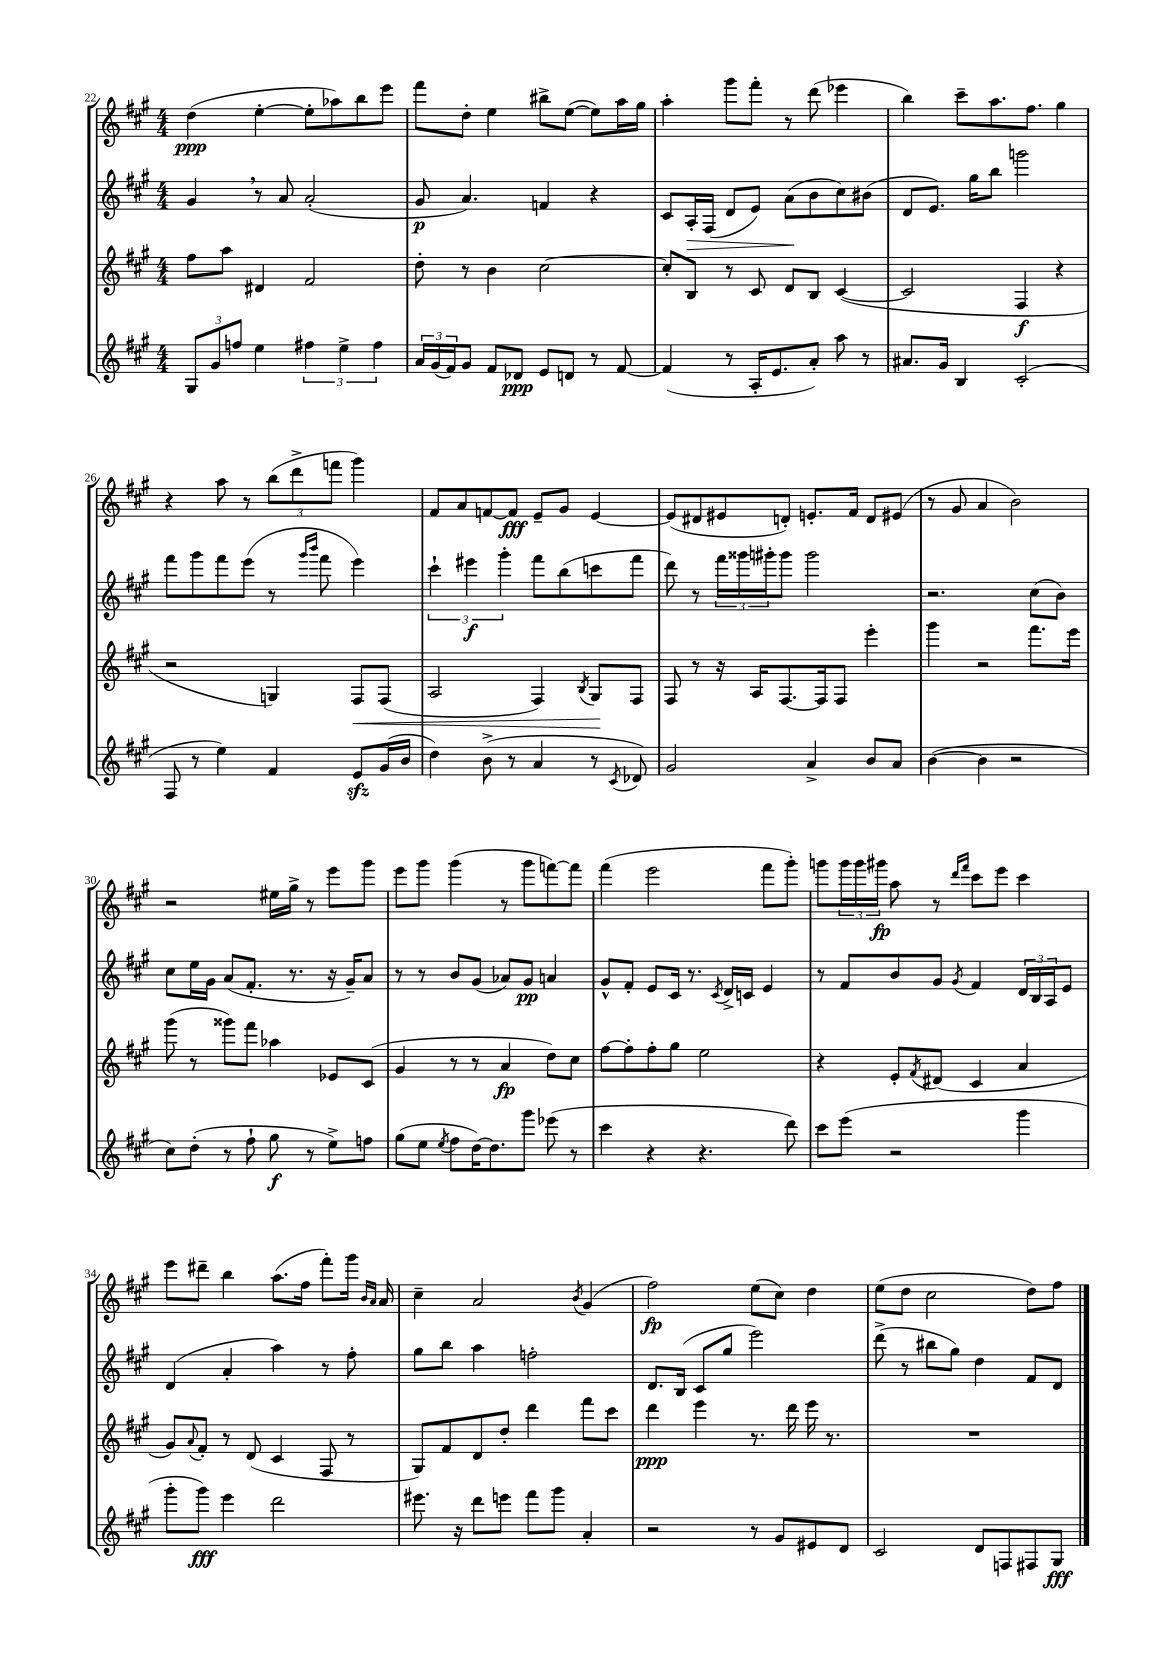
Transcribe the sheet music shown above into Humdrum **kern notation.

**kern	**kern	**kern	**kern
*staff4	*staff3	*staff2	*staff1
*clefG2	*clefG2	*clefG2	*clefG2
*k[f#c#g#]	*k[f#c#g#]	*k[f#c#g#]	*k[f#c#g#]
*M4/4	*M4/4	*M4/4	*M4/4
12G#/L	8ff#\L	4g#/	(4dd\
12g#/	.	.	.
.	8aa\J	.	.
12ff/J	.	.	.
4ee\	4d#/	8r	[4ee'\
.	.	8a/	.
6ff#\	2f#/	(2a'/	8ee'\]L
.	.	.	8aa-\)
6ee^\	.	.	.
.	.	.	8bb\
6ff#\	.	.	.
.	.	.	8eee\J
=	=	=	=
24a/LL	8dd'\	8g#/	8fff#\L
(24g#/	.	.	.
24f#/J)	.	.	.
8g#/J	8r	4.a/)	8dd'\J
8f#/L	4b\	.	4ee\
8d-/J	.	.	.
8e/L	[2cc#\	4f/	8bb#^\L
8d/J	.	.	([8ee\J
8r	.	4r	8ee\]L)
[8f#/	.	.	16aa\L
.	.	.	16gg#\JJ
=	=	=	=
(4f#/]	8cc#'/]L	8c#/L	4aa'\
.	8B/J	16A'/L	.
.	.	(16F#/JJ	.
8r	8r	8d/L	8ggg#\L
16A'/LK	8c#/	8e/J)	8fff#'\J
8.e/	.	.	.
.	8d/L	(8a\L	8r
8a'/J)	8B/J	8b\	(8ddd\
8aa\	([4c#/	8cc#\)	4eee-\
8r	.	(8b#\J	.
=	=	=	=
8.a#/L	2c#/]	8d/L	4bb\)
.	.	8.e/J)	.
16g#/Jk	.	.	.
4B/	.	.	8ccc#~\L
.	.	16gg#\LK	.
.	.	8bb\J	8.aa\
(2c#'/	4F#/	2ggg\	.
.	.	.	8.ff#\J
.	4r	.	4gg#\
=	=	=	=
8F#/	2r	8fff#\L	4r
8r	.	8ggg#\	.
4ee\)	.	8fff#\	8aa\
.	.	(8eee\J	8r
4f#/	4G/)	8r	(12bb\L
.	.	.	12ddd^\
.	.	16qqggg#/LL	.
.	.	16qqbbb/JJ	.
.	.	8fff#\	.
.	.	.	12fff\J
8e/L	8F#/L	4eee\)	4ggg#\)
(16g#/L	(8F#/J	.	.
16b/JJ	.	.	.
=	=	=	=
4dd\)	2A/	6ccc#`\	8f#/L
.	.	.	8a/
.	.	6eee#\	.
(8b^\	.	.	[8f/
.	.	6ggg#'\	.
8r	.	.	8f/]J
4a/	4F#/)	8fff#\L	8e~/L
.	.	(8bb\	8g#/J
.	8qB/	.	.
8r	8G#/L	8ccc\	[4e/
8qc#/	.	.	.
8d-/)	8F#/J	8fff#\J	.
=	=	=	=
2g#/	8F#/	8ddd\)	(8e/]L
.	8r	8r	8d#/
.	16r	24fff#\LL	8e#/
.	.	24ggg##\	.
.	16A/LK	.	.
.	.	24ggg#'\J	.
.	[8.F#/	8ggg#\J	8d'/J)
4a^/	.	2ggg#\	8.e'/L
.	16F#/]k	.	.
.	8F#/J	.	.
.	.	.	16f#/Jk
8b/L	4eee'\	.	8d/L
8a/J	.	.	(8e#/J
=	=	=	=
([4b\	4ggg#\	2.r	8r
.	.	.	8g#/
4b\]	2r	.	4a/
2r	.	.	2b\)
.	8.fff#\L	(8cc#\L	.
.	.	8b\J)	.
.	16eee\Jk	.	.
=	=	=	=
8cc#\L)	(8ggg#\	8cc#\L	2r
(8dd'\J	8r	16ee\L	.
.	.	16g#\JJ	.
8r	8ggg##\L)	(8a/L	.
8ff#`\	8fff#\J	8.f#'/J	.
8gg#\	4aa-\	.	16ee#\LL
.	.	8.r	16gg#^\JJ
8r	.	.	8r
8ee^\L)	8e-/L	16r	8eee\L
.	.	16g#~/LK)	.
8ff\J	(8c#/J	8a/J	8ggg#\J
=	=	=	=
(8gg#\L	4g#/	8r	8eee\L
8ee\J	.	8r	8ggg#\J
8qee/	.	.	.
8ff#\L	8r	8b/L	(4ggg#\
[16dd\K)	8r	(8g#/J	.
8.dd\]	.	.	.
.	4a/	8a-/L)	8r
8ggg#\J	.	8g#/J	8ggg#\L
(8eee-\	8dd\L)	4a/	[8fff\)
8r	8cc#\J	.	8fff\]J
=	=	=	=
4ccc#\	[8ff#\L	8g#^^/L	(4fff#\
.	8ff#'\]	8f#'/J	.
4r	8ff#'\	8e/L	2eee\
.	8gg#\J	16c#/Jk	.
.	.	8.r	.
4.r	2ee\	.	.
.	.	8qc#/	.
.	.	16d^/LL	.
.	.	16c/JJ	.
.	.	4e/	8fff#\L
8ddd\)	.	.	8ggg#'\J)
=	=	=	=
8ccc#\L	4r	8r	8ggg\L
(8eee\J	.	8f#/L	24ggg\L
.	.	.	24ggg\
.	.	.	24ggg#\JJ
2r	8e'/L	8b/	8aa\
.	8qf#/	.	.
.	(8d#/J	8g#/J	8r
.	.	.	16qqddd/LL
.	.	8qg#/	16qqfff#/JJ
.	4c#/	4f#/	8ccc#\L
.	.	.	8eee\J
4ggg#\	4a/	24d/LL	4ccc#\
.	.	24B/	.
.	.	24A/J	.
.	.	8e/J	.
=	=	=	=
8ggg#'\L	8g#/L)	(4d/	8eee\L
.	8qqa/	.	.
8ggg#\J)	8f#'/J	.	8ddd#~\J
4eee\	8r	4a'/	4bb\
.	(8d/	.	.
2ddd\	4c#/	4aa\)	(8.aa\L
.	.	.	16ff#\Jk
.	8F#/	8r	8fff#'\L)
.	8r	8ff#'\	16ggg#\Jk
.	.	.	16qqb/LL
.	.	.	16qqa/JJ
.	.	.	16a/
=	=	=	=
8.eee#\	8G#/L)	8gg#\L	4cc#~\
.	8f#/	8bb\J	.
16r	.	.	.
8ddd\L	8d/	4aa\	2a/
8eee\J	8dd'/J	.	.
8fff#\L	4ddd\	2ff'\	.
8ggg#\J	.	.	.
.	.	.	8qb/
4a'/	8fff#\L	.	(4g#/
.	8ccc#\J	.	.
=	=	=	=
2r	4ddd\	8.d/L	2ff#\)
.	.	(16B/Jk	.
.	4eee\	8c#/L	.
.	.	8gg#/J	.
8r	8.r	2eee\)	(8ee\L
8g#/L	.	.	8cc#\J)
.	16ddd\	.	.
8e#/	16eee\	.	4dd\
.	8.r	.	.
8d/J	.	.	.
=	=	=	=
2c#/	1r	(8ddd^\	(8ee\L
.	.	8r	8dd\J
.	.	8bb#\L	2cc#\
.	.	8gg#\J)	.
8d/L	.	4dd\	.
8F/	.	.	.
8F#/	.	8f#/L	8dd\L)
8G#/J	.	8d/J	8ff#\J
==	==	==	==
*-	*-	*-	*-
